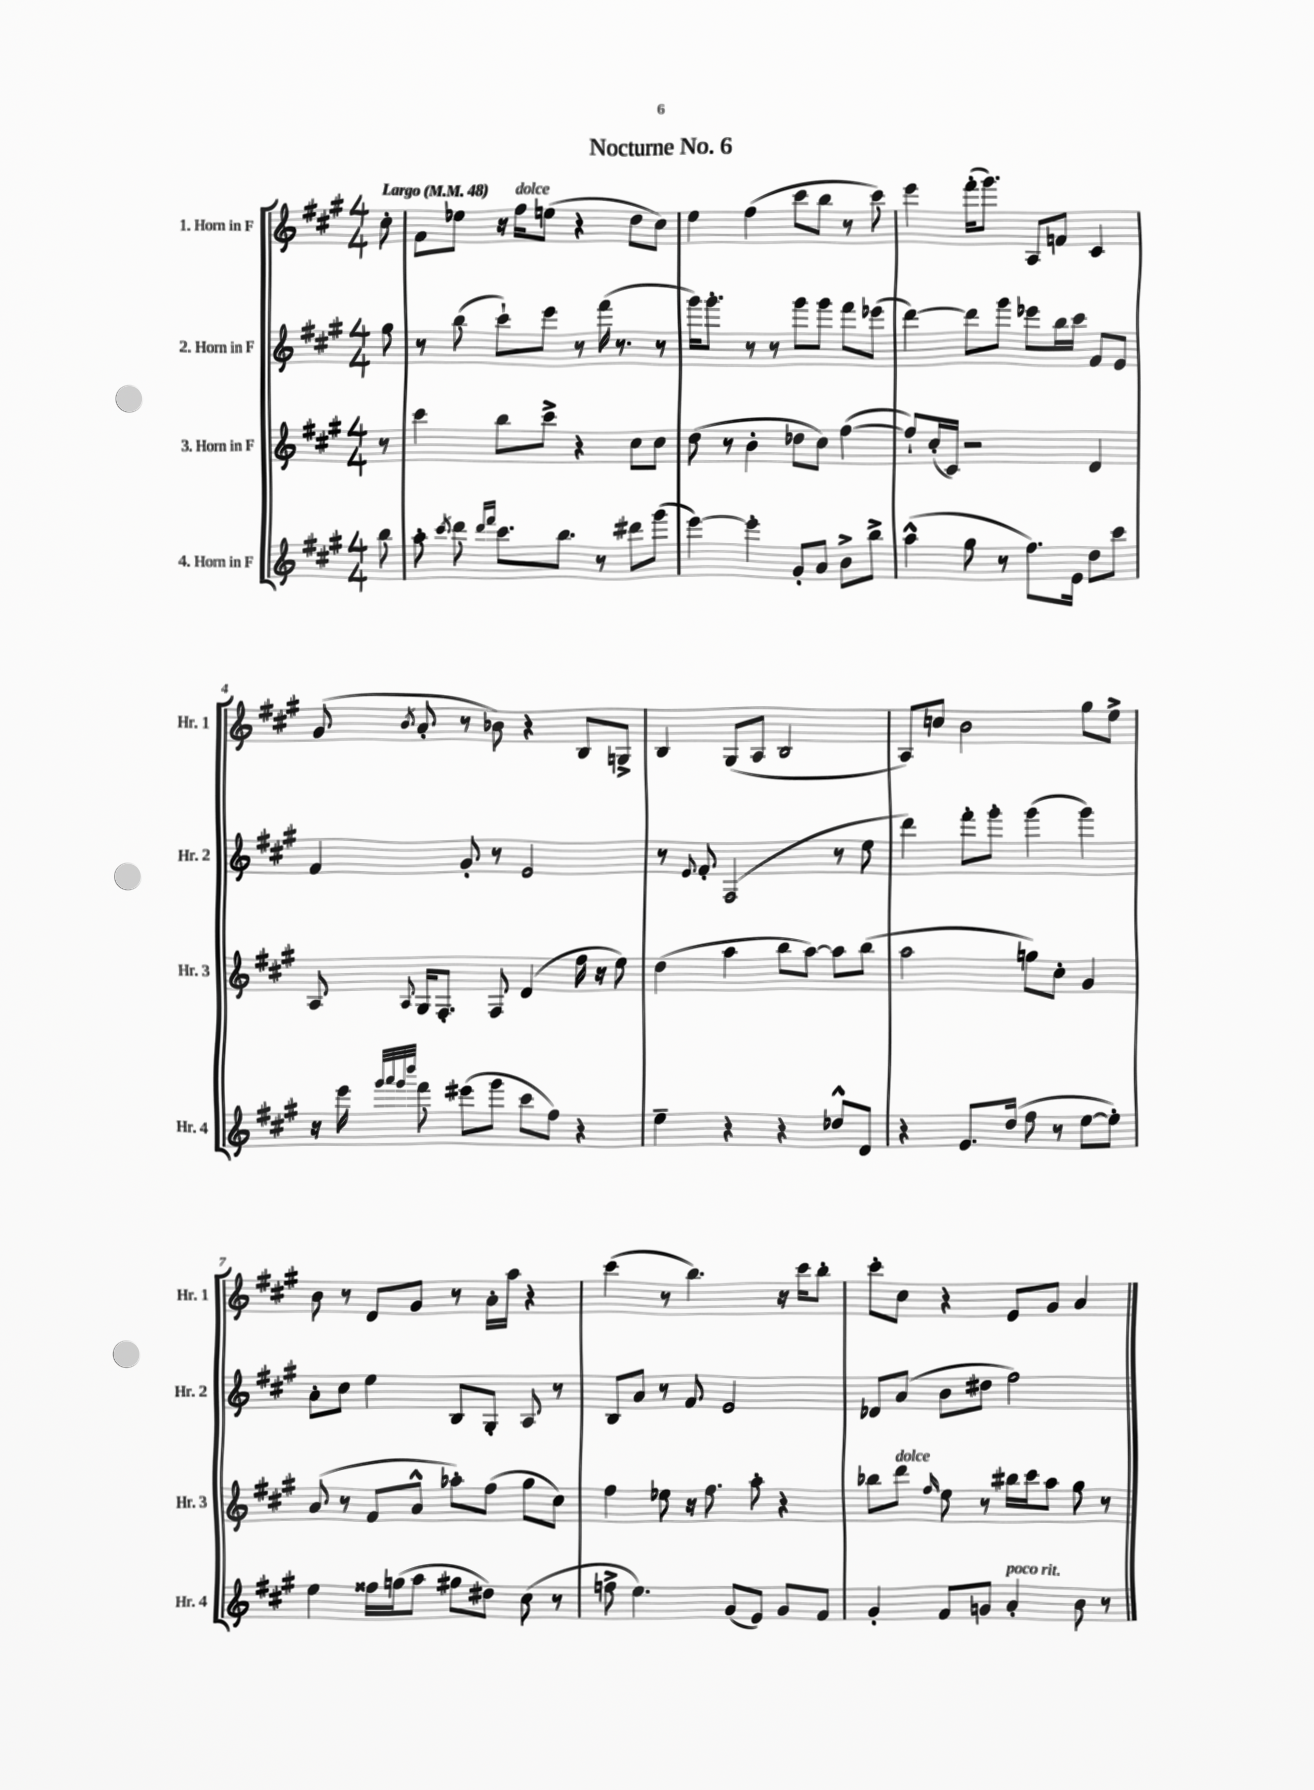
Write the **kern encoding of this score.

**kern	**kern	**kern	**kern
*staff4	*staff3	*staff2	*staff1
*clefG2	*clefG2	*clefG2	*clefG2
*k[f#c#g#]	*k[f#c#g#]	*k[f#c#g#]	*k[f#c#g#]
*M4/4	*M4/4	*M4/4	*M4/4
*MM48	*MM48	*MM48	*MM48
8bb	8r	8gg#	8cc#'
=	=	=	=
8aa'	4ccc#	8r	8f#
8qccc#	.	.	.
8ddd	.	(8bb	8ee-
16qqddd	.	.	.
16qqfff#	.	.	.
8.ccc#	8bb	8ccc#`)	16r
.	.	.	16ff#
.	8ccc#^	8eee	(8ee
8.bb	.	.	.
.	4r	8r	4r
8r	.	(16fff#	.
.	.	8.r	.
8ddd#	8cc#	.	8dd
(8ggg#	8cc#	8r	8cc#)
=	=	=	=
[4eee)	(8dd	16ggg#)	4ee
.	.	8.ggg#'	.
.	8r	.	.
4eee']	4b'	8r	(4ff#
.	.	8r	.
8g#'	8dd-	8ggg#	8ccc#
8a	8cc#)	8ggg#	8bb
8b^	([4ff#	8fff#	8r
8bb^	.	(8eee-	8ccc#)
=	=	=	=
(4aa^^	8ff#`])	[4ddd)	4eee
.	(16cc#'	.	.
.	16c#)	.	.
8gg#	2r	8ddd]	(16fff#'
.	.	.	8.ggg#)
8r	.	8ggg#	.
8.ff#)	.	8eee-	8A
.	.	16bb	8f
16e	.	16ccc#	.
8dd	4d	8f#	4c#
8ccc#	.	8e	.
=	=	=	=
16r	8A	4f#	(8g#
16eee	.	.	.
32qqggg#	.	.	.
32qqaaa	.	.	.
32qqggg#	.	.	.
32qqdddd	8qqA	.	8qb
8fff#	16G#	.	8a'
.	8.F#'	.	.
(8eee#	.	8g#'	8r
8ggg#	8F#	8r	8b-)
8ccc#	(4d	2e	4r
8ff#)	.	.	.
4r	16ff#	.	8B
.	16r	.	.
.	8ee)	.	8G^
=	=	=	=
4ee~	(4dd	8r	4B
.	.	8qqe	.
.	.	8f#'	.
4r	4aa	(2F#	(8G#
.	.	.	8A
4r	8bb	.	2B
.	[8aa)	.	.
8dd-^^	8aa]	8r	.
8d	(8bb	8ee	.
=	=	=	=
4r	2aa	4ddd)	8A)
.	.	.	8cc
8.e	.	8fff#'	2b
.	.	8ggg#'	.
(16dd	.	.	.
8ff#	8gg)	(4ggg#	.
8r	8cc#'	.	.
[8ee	4g#	4ggg#)	8gg#
8ee'])	.	.	8ee^
=	=	=	=
4ee	(8a	8a'	8b
.	8r	8cc#	8r
16ff##	8f#	4ee	8d
(16gg	.	.	.
8aa	8a^^	.	8g#
8gg#	8aa-')	8B	8r
8dd#)	(8ff#	8G#'	16a'
.	.	.	16aa
(8cc#	8gg#	8A	4r
8r	8cc#)	8r	.
=	=	=	=
8ff^	4ff#	8B	(4ccc#
4.ee)	.	8a	.
.	8ee-	8r	8r
.	16r	8f#	4.bb)
.	8.ff#	.	.
(8g#	.	2e	.
8e)	8aa'	.	.
8g#	4r	.	16r
.	.	.	16ccc#
8f#	.	.	8bb'
=	=	=	=
4g#'	8bb-	8d-	8ccc#'
.	8ddd	(8a	8cc#
.	16qqff#	.	.
8f#	8ee	8b	4r
8g	8r	8dd#	.
4a'	16bb#	2ff#)	8e
.	16ccc#	.	.
.	8aa	.	8g#
8b	8gg#	.	4a
8r	8r	.	.
==	==	==	==
*-	*-	*-	*-
